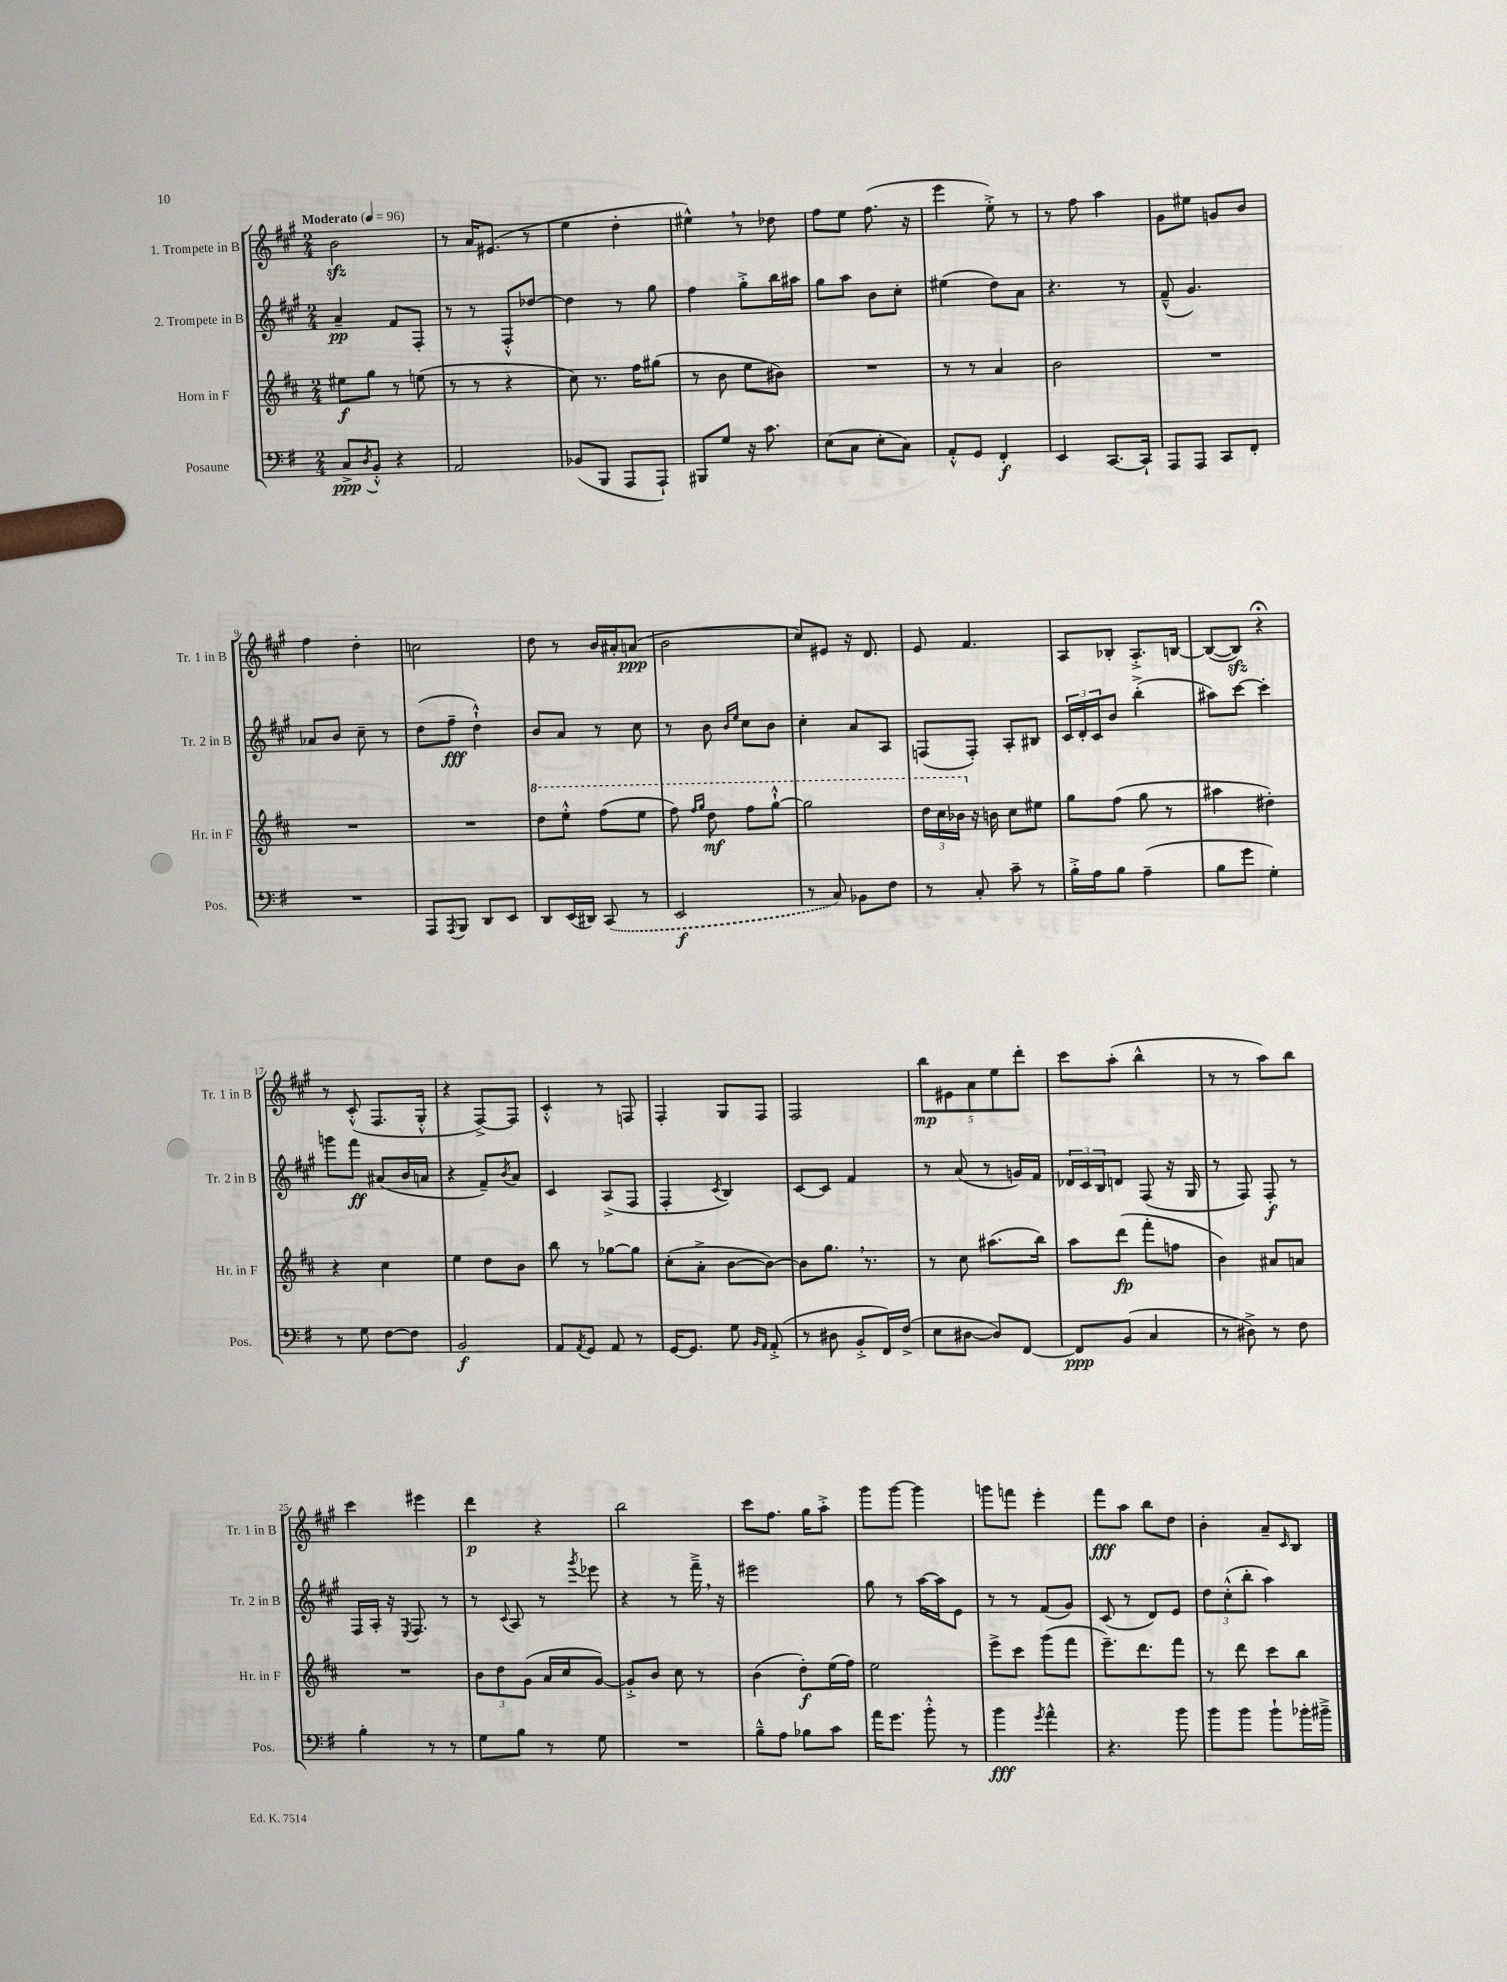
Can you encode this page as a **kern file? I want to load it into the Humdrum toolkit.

**kern	**kern	**kern	**kern
*staff4	*staff3	*staff2	*staff1
*clefF4	*clefG2	*clefG2	*clefG2
*k[f#]	*k[f#c#]	*k[f#c#g#]	*k[f#c#g#]
*M2/4	*M2/4	*M2/4	*M2/4
*MM96	*MM96	*MM96	*MM96
8C^	8ee#	4a~	2b
8qD	.	.	.
8BB'^^	8gg	.	.
4r	8r	8f#	.
.	(8ee	8F#'	.
=	=	=	=
2AA	8r	8r	8r
.	8r	8r	16a
.	.	.	(8.e#
.	4r	8F#'^^	.
.	.	[8dd-	8r
=	=	=	=
(8BB-	8cc#)	4dd-]	4ee
8BBB	8.r	.	.
8AAA	.	8r	4dd'
.	16ff#	.	.
8AAA`)	(8gg#	8gg#	.
=	=	=	=
8BBB#	8r	4ff#	4ee#^^)
8G	8b	.	.
16r	8ee	8gg#'^	8r
8.c	.	.	.
.	8b#)	16bb	8dd-
.	.	16aa#	.
=	=	=	=
(8E	2r	8gg#	8ff#
8C	.	8aa	8ee
8E'	.	8b	(8.ff#
8C)	.	8cc#'	.
.	.	.	16r
=	=	=	=
8AA'^^	8r	(4ee#	4eee
8GG	8r	.	.
4FF#'	4a	8dd)	8ee'^)
.	.	8a	8r
=	=	=	=
4EE	2b	4.r	8r
.	.	.	8ff#
[8.CC	.	.	4aa
.	.	8r	.
16CC`]	.	.	.
=	=	=	=
8AAA	2r	(8f#~^^	8g#
8AAA	.	4.g#)	8ee#
8CC	.	.	8g
8FF#'	.	.	8b
=	=	=	=
2r	2r	8a-	4ff#
.	.	8b	.
.	.	8cc#~	4dd'
.	.	8r	.
=	=	=	=
8AAA	2r	(8dd	2cc
8qAAA	.	.	.
8BBB	.	8ff#~	.
8DD	.	4dd`^^)	.
8EE	.	.	.
=	=	=	=
8DD	8ddd	8b	8dd
(16EE	8eee'^^	8a	8r
16DD#)	.	.	.
(8CC	(8fff#	8r	16b
.	.	.	16a#'
8r	8eee	8cc#	(8a
=	=	=	=
2EE	8fff#)	8r	2b
.	16qqfff#	.	.
.	16qqggg	.	.
.	8ddd	8b	.
.	.	16qqb	.
.	.	16qqee	.
.	8fff#	8cc#	.
.	[8ggg`^^	8b	.
=	=	=	=
8r	2ggg]	4cc#'	8cc#)
8C)	.	.	8e#
8BB-	.	8a	16r
.	.	.	8.d
8F#	.	8A	.
=	=	=	=
8r	24ddd	(8F	8e
.	24ccc#	.	.
.	24bb-	.	.
8C'	16r	8F')	4.f#
.	16b	.	.
8c~	8cc#	8A'	.
8r	8ee#	8B#	.
=	=	=	=
16B'^	8gg	24c#	8A
.	.	24d'	.
16A	.	.	.
.	.	24c#	.
8B	(8ff#	8b	8B-'
(4A~	8gg	(4bb'^	8.A'^
.	8r	.	.
.	.	.	[16B
=	=	=	=
8B	4aa#	8aa#)	(8B_
8g	.	[8ccc#	8B])
4G')	4dd#')	4ccc#']	4r;
=	=	=	=
8r	4r	8ggg	8r
8G	.	8fff#	(8c#'^^
[8F#	4cc#	(8a#	8.F#
8F#]	.	16b	.
.	.	16a	16G#'^^
=	=	=	=
2BB	4ee	4r	4r
.	8dd	8f#~)	[8F#^)
.	.	8qb	.
.	8b	8a	8F#]
=	=	=	=
8AA	8bb	4c#	4c#'^^
8qAA	.	.	.
8GG	8r	.	.
8AA	[8gg-	(8A^	8r
8r	8gg-]	8F#	8F
=	=	=	=
[16GG	(8cc#'	4F#'	4F#'
8.GG]	.	.	.
.	8a'^	.	.
.	.	8qc#	.
8G	[8b	4B)	8G#
16qqBB	.	.	.
16qqAA	.	.	.
(8AA'^	8b_)	.	8F#
=	=	=	=
8r	8b]	[8c#	2F#
8D#	8.gg	8c#]	.
8BB'^	.	4f#	.
.	8.r	.	.
16FF#)	.	.	.
(16F#^	.	.	.
=	=	=	=
8E	8r	8r	10bb
.	.	.	10e#
[8D#	8cc#	(8a	.
.	.	.	10a
8D#])	(8.aa#	8r	.
.	.	.	10ee
[8FF#	.	16g)	.
.	.	.	10ddd'
.	16bb)	16f#	.
=	=	=	=
8FF#]	8aa	24d-	8ccc#
.	.	24c#	.
.	.	24B	.
(8BB	(8ddd	8d	(8aa'
4C	8fff#'	(8F#	4bb^^
.	8ff	16r	.
.	.	16G#	.
=	=	=	=
8r	4b)	8r	8r
8D#^)	.	8F#)	8r
8r	8a#	8F#'	8aa)
8F#	8a	8r	8bb
=	=	=	=
4B'	2r	16F#	4ccc#
.	.	16A'	.
.	.	16r	.
.	.	8qE	.
.	.	8.F#	.
8r	.	.	4eee#
8r	.	8r	.
=	=	=	=
8G	12b	8r	4ddd
.	12dd	.	.
.	.	8qqc#	.
8B	.	8A	.
.	(12g	.	.
8r	16a	8r	4r
.	16cc#	.	.
.	.	8qggg#	.
8G	[8g)	8eee-	.
=	=	=	=
2r	8g'^]	4r	2bb
.	8b	.	.
.	8cc#	8r	.
.	8r	16fff#~^	.
.	.	16r	.
=	=	=	=
8B~^^	(4b	2eee#	8ccc#
8A	.	.	8.ff#
8B-	8dd')	.	.
.	.	.	16gg#
8c	(16ee	.	8aa'^
.	16ff#)	.	.
=	=	=	=
16a	2ee	8gg#	8ggg#
8.g	.	.	.
.	.	8r	[8ggg#
8b'^^	.	[16aa	4ggg#]
.	.	16aa]	.
8r	.	8e	.
=	=	=	=
4b	8eee^	8r	8ggg
.	8ccc#	8r	8fff
8qg	.	.	.
4a^^	(8ggg	(8f#	4eee'
.	8fff#	8g#)	.
=	=	=	=
4.r	8.eee~)	(8c#	8fff#
.	.	8r	8aa
.	8.ddd	.	.
.	.	8d)	8bb
8b	8fff#	8e	8dd
=	=	=	=
8b	8r	12dd	4b'
.	.	(12cc#'^^	.
8b	8ddd	.	.
.	.	12bb'	.
8b`	8ccc#	4aa)	8a~
.	.	.	16qqc#
16b-'	8bb	.	8B
16b#~^	.	.	.
==	==	==	==
*-	*-	*-	*-
